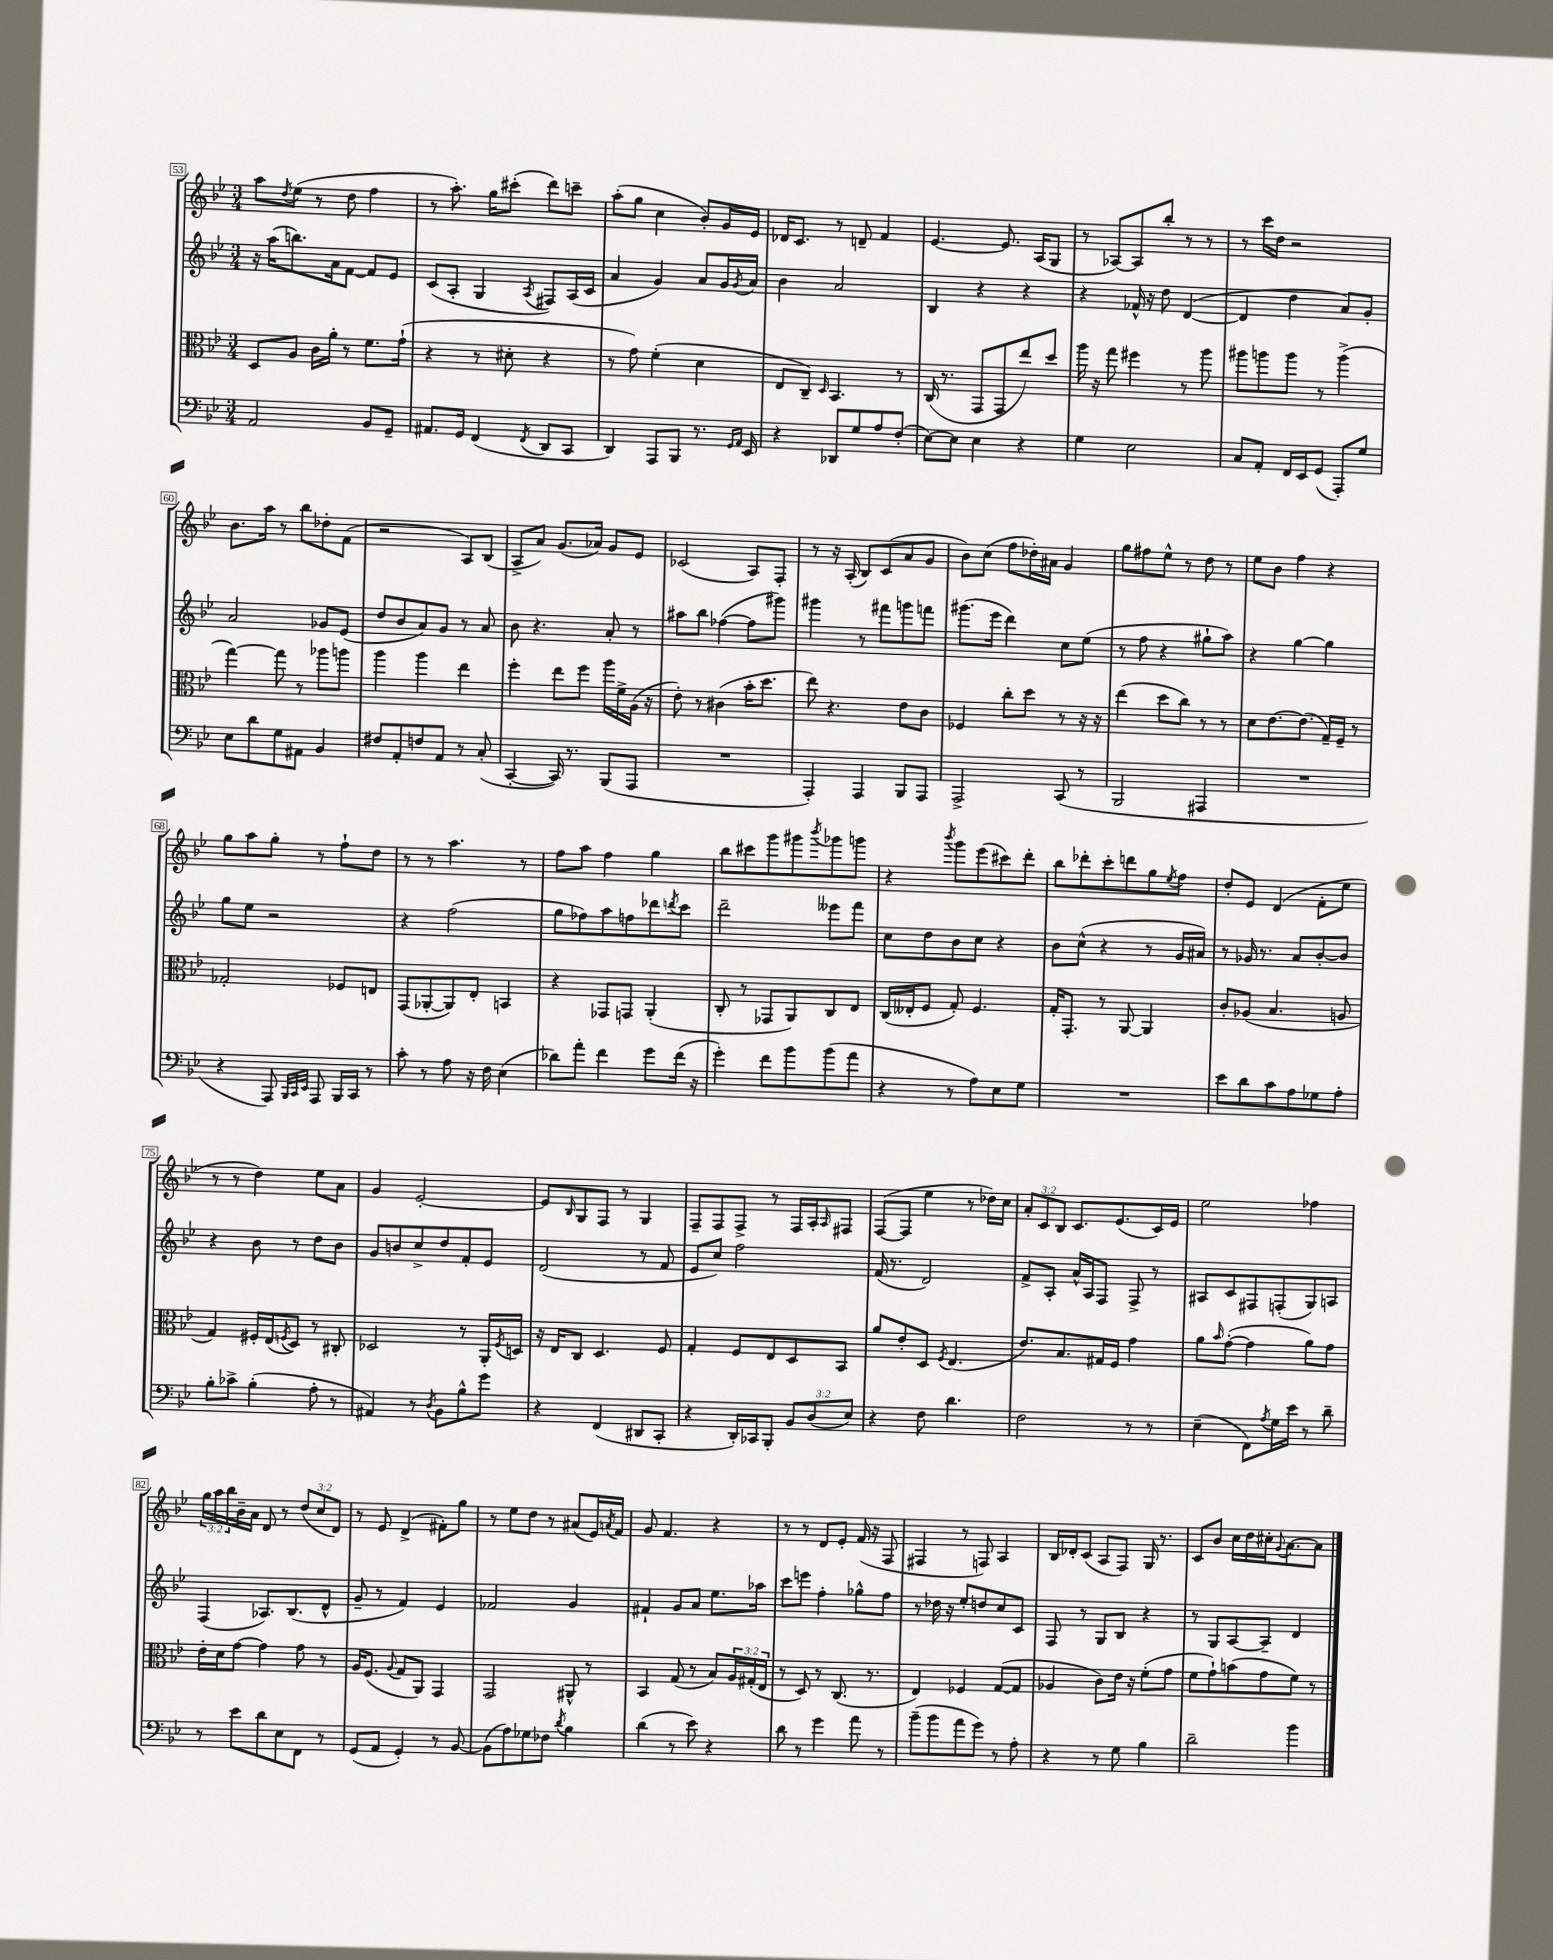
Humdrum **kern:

**kern	**kern	**kern	**kern
*staff4	*staff3	*staff2	*staff1
*clefF4	*clefC3	*clefG2	*clefG2
*k[b-e-]	*k[b-e-]	*k[b-e-]	*k[b-e-]
*M3/4	*M3/4	*M3/4	*M3/4
2AA	8D	16r	8aa
.	.	(16aa	.
.	.	.	8qdd
.	8A	8.bb)	(8ee-
.	16c	.	8r
.	16a'	16a	.
.	8r	[8f	8dd
8BB-	8.f	8f]	4ff
8GG~	.	8e-	.
.	(16g`	.	.
=	=	=	=
8.AA#	4r	(8c	8r
.	.	8A'	8.aa')
16GG	.	.	.
(4FF	8r	4G	.
.	.	.	16gg
.	8d#'	.	(8ccc#'
8qFF	.	8qA	.
8DD	4r	8F#)	8ddd)
8CC	.	(16A	8ccc~
.	.	16c	.
=	=	=	=
4DD)	8r	4a	(8aa'
.	8g)	.	8gg
8AAA	(4f'	4g)	4cc
8BBB-	.	.	.
8.r	4d	8a	8b-')
.	.	16g	16g
16qqGG	.	.	.
16qqAA	.	8qg	.
16EE-	.	16a	16e-
=	=	=	=
4r	8E-	4b-	16d-
.	.	.	8.c
.	8C~)	.	.
.	16qqD	.	.
8DD-	4.BB-	2a	8r
8G	.	.	8d~
8A	.	.	4f
(8F'	8r	.	.
=	=	=	=
[8E-)	(16C	4B-	[4.e-
.	8.r	.	.
8E-]	.	.	.
4E-	8GG	4r	.
.	8GG	.	8.e-]
4r	8ee-)	4r	.
.	.	.	(16A
.	8dd	.	8G
=	=	=	=
4G	16aa	4r	8r
.	16r	.	.
.	8gg	.	[8A-)
2E-	4ff#	16f-^^	8A-]
.	.	16r	.
.	.	8dd	8bb-'
.	8r	([4d	8r
.	8aa	.	8r
=	=	=	=
8C	8aa#	4d]	8r
8AA'	8aa	.	16ccc
.	.	.	16dd
16FF	8aa	4dd	2r
16EE-	.	.	.
(8GG	8r	.	.
8AAA')	(4aa^	8a)	.
8G	.	8g'	.
=	=	=	=
8E-	[4gg)	2a	8.b-
8d	.	.	.
.	.	.	16aa
8G	8gg]	.	8r
8AA#	8r	.	8bb-
4BB-	8aa-	8g-	8dd-'
.	8aa	(8e-	(8f
=	=	=	=
8F#	4aa	8dd	2r
8AA'	.	8b-	.
8F	4aa	8a)	.
8AA	.	8g	.
8r	4ee-	8r	8A)
(8C'	.	8a	(8B-
=	=	=	=
[4CC'	4ff'	8b-	8A^
.	.	4.r	8a)
16CC])	8ee-	.	(8.g
8.r	.	.	.
.	8ff	.	.
.	.	.	16a-)
(8BBB-	16aa	8a'	8g
.	16f^	.	.
8AAA	(16A	8r	8e-
.	16r	.	.
=	=	=	=
2.r	8e-')	8aa#	(2c-
.	8r	8bb-	.
.	(4c#	([4ff-	.
.	16b-'	8ff-]	8A)
.	8.dd	.	.
.	.	8ggg#)	8F'
=	=	=	=
4AAA')	8ee-)	4ggg#	8r
.	4.r	.	16r
.	.	.	(16A'
4AAA	.	8r	8B-)
.	.	8fff#	(8c
8BBB-	8e-	8ggg	8a
8AAA	8c	8fff	8g
=	=	=	=
2AAA^	4F-	(8.ggg#	8b-)
.	.	.	(8cc
.	.	16eee-	.
.	8cc'	4ddd)	8ff
.	8dd	.	16dd-')
.	.	.	16a#
(8CC	8r	8cc	4g
8r	16r	(8ee-	.
.	16r	.	.
=	=	=	=
2BBB-	(4ee-	8r	8gg
.	.	8ff	8ff#
.	8dd	4r	8ee-^^
.	8cc)	.	8r
4AAA#	8r	8gg#`	8dd
.	8r	8aa)	8r
=	=	=	=
2.r	8d	4r	8ee-
.	[8.e-	.	8b-
.	.	[4gg	4ff
.	(8.e-]	.	.
.	16G~)	4gg]	4r
.	16F~	.	.
.	8r	.	.
=	=	=	=
4r	2G-'	8gg	8gg
.	.	8ee-	8aa
8AAA)	.	2r	8gg'
32qqBBB-	.	.	.
32qqCC	.	.	.
32qqEE-	.	.	.
8AAA	.	.	8r
16BBB-	8F-	.	8ff`
16CC	.	.	.
8r	8E	.	8dd
=	=	=	=
8c'	(8GG	4r	8r
8r	[8AA-'	.	8r
8A	8AA-])	(2ff	4.aa
16r	8E-'	.	.
16F	.	.	.
(4E-	4BB	.	.
.	.	.	8r
=	=	=	=
8d-)	4r	8gg	8ff
8a'	.	8ff-)	8aa
4f	8GG-	8aa	4ff
.	8GG	8ff	.
8g	(4AA'	8ddd-	4gg
.	.	8qddd	.
(16f	.	8ccc	.
16r	.	.	.
=	=	=	=
4g')	8C'	2ddd~	8bb-
.	8r	.	8ccc#
8f	8GG-	.	8ggg
8b-	8AA)	.	8ggg#
.	.	.	8qbbb-
(8b-	8C	8eee--	8ggg-
8a	8E-	8fff	8ggg
=	=	=	=
4r	(16C	8cc	4r
.	16E--'	.	.
.	8F	8dd	.
.	.	.	8qbbb-
8r	8G')	8b-	8ggg
8A)	4.F	8cc	(8eee-
8E-	.	4r	8ccc#)
8G	.	.	8ddd'
=	=	=	=
2.r	16G'	8b-	8bb-
.	8.GG'	.	.
.	.	(8cc^^	8ddd-'
.	8r	4r	8ccc'
.	[8AA	.	8ddd
.	4AA]	8r	8gg
.	.	.	8qee-
.	.	16g	8ff
.	.	16a#)	.
=	=	=	=
8e-	8c'	8r	8dd'
8d	(8A-	16g-	8e-
.	.	8.r	.
8c	4.B-	.	(4d
8A	.	8a	.
8G-	.	[8b-'	8f'
8A'	8A	8b-]	8ee-
=	=	=	=
8B-'	4G)	4r	8r
8c-^	.	.	8r
(4B-'	16F#'	8b-	4dd)
.	(16E-	.	.
.	8qF	.	.
.	8D)	8r	.
8A'	8r	8dd	8ee-
8r	8C#'	8b-	8a
=	=	=	=
4AA#)	2D-	8g	4g
.	.	8b	.
8r	.	8cc^	[2e-'
8qD	.	.	.
8BB-	.	8dd	.
8B-^^	8r	8f'	.
8g	16AA'	8e-	.
.	8qF	.	.
.	16D	.	.
=	=	=	=
4r	16r	(2d	8e-]
.	16E-	.	.
.	.	.	16qqB-
.	8C	.	8G
(4FF	4.D	.	8F
.	.	.	8r
8DD#	.	8r	4G
8CC'	8F	8f	.
=	=	=	=
4r	4G'	8e-	8F~
.	.	8cc)	8F
16DD')	8F	2ff	8F^
16CC-	.	.	.
8BBB-'	8E-	.	8r
12BB-	8D	.	16F
.	.	.	16A'
(12D	.	.	.
.	.	.	16qqA
.	8BB-	.	8F#
12E-)	.	.	.
=	=	=	=
4r	8a	(16f	([8F
.	.	8.r	.
.	8e-'	.	8F]
8F	8D	2d)	4ee-
.	8qF	.	.
4.d	(4.E-	.	.
.	.	.	8r
.	.	.	16dd-)
.	.	.	16cc
=	=	=	=
2F	8.e-)	8f^	12a'
.	.	.	12c
.	.	8A'	.
.	.	.	12B-
.	8.B-	.	.
.	.	16a^^	8.c
.	.	16A	.
.	16G#	8F	.
.	16F	.	(8.e-
8r	4g	8F^	.
8r	.	8r	16c)
.	.	.	16e-
=	=	=	=
(4E-~	8a	8A#	2ee-
.	16qqb-	.	.
.	([8g'	8c	.
8FF)	4g]	8F#	.
8qA	.	.	.
16G	.	(8F'	.
16e-	.	.	.
8r	8a)	8G)	4ff-
8d~	8g	8A	.
=	=	=	=
8r	16e-'	(4F	24gg
.	.	.	24aa
.	16d	.	.
.	.	.	24bb-
8e-	[8g	.	16b-~
.	.	.	16a
8d	4g]	8.A-)	8d
8E-	.	.	8r
.	.	(8.B-	.
8FF	8g	.	(12dd
.	.	.	12cc
8r	8r	8d^^	.
.	.	.	12d)
=	=	=	=
(8GG	16A	8g~	8r
.	(8.F	.	.
8AA	.	8r	8e-
.	8qqA	.	.
4GG')	8G	4f)	(4d^
.	8AA)	.	.
8r	4GG	4e-	8f#')
[8BB-	.	.	8gg
=	=	=	=
(8BB-]	2GG	2f-	8r
8A)	.	.	8ee-
8G-	.	.	8dd
8F-	.	.	8r
8qd	.	.	.
4B-	8AA#^^	4g	(8a#
.	8r	.	16e-)
.	.	.	8qa
.	.	.	16f
=	=	=	=
(4d	4BB-	4f#`	8g
.	.	.	4.f
8r	(8G	8g	.
8e-)	8r	8a	.
4r	8B-)	8.ee-	4r
.	24A	.	.
.	(24G#'	.	.
.	.	16aa-	.
.	24E-	.	.
=	=	=	=
8d	8r	8ccc	8r
8r	8D)	8eee	8r
4g	8r	4ff'	8d
.	(8.C	.	8e-'
8a	.	8gg-^^	(16f
.	8.r	.	16r
8r	.	8ff	8F
=	=	=	=
(8b-~	4E-)	8r	4F#
8b-	.	16dd-	.
.	.	16r	.
8a	4F-	8ee-'	8r
8g)	.	8dd	8F)
8r	([8G	8cc	4A
8A'	8G]	8c	.
=	=	=	=
4r	4A-	8F	16B-
.	.	.	16d-'
.	.	8r	(8c
8r	8c)	8G	8A
8G	16e-	8B-	8F)
.	16r	.	.
4B-	(8f'	4r	16G
.	.	.	8.r
.	8g	.	.
=	=	=	=
2d~	8f	8r	8c
.	8g`)	8G	8b-
.	(8b	[8A	16cc
.	.	.	16dd
.	8g	8A~]	16cc#'
.	.	.	8qqg
.	.	.	[8.a
4b-	8f)	4d	.
.	8r	.	8a]
==	==	==	==
*-	*-	*-	*-
